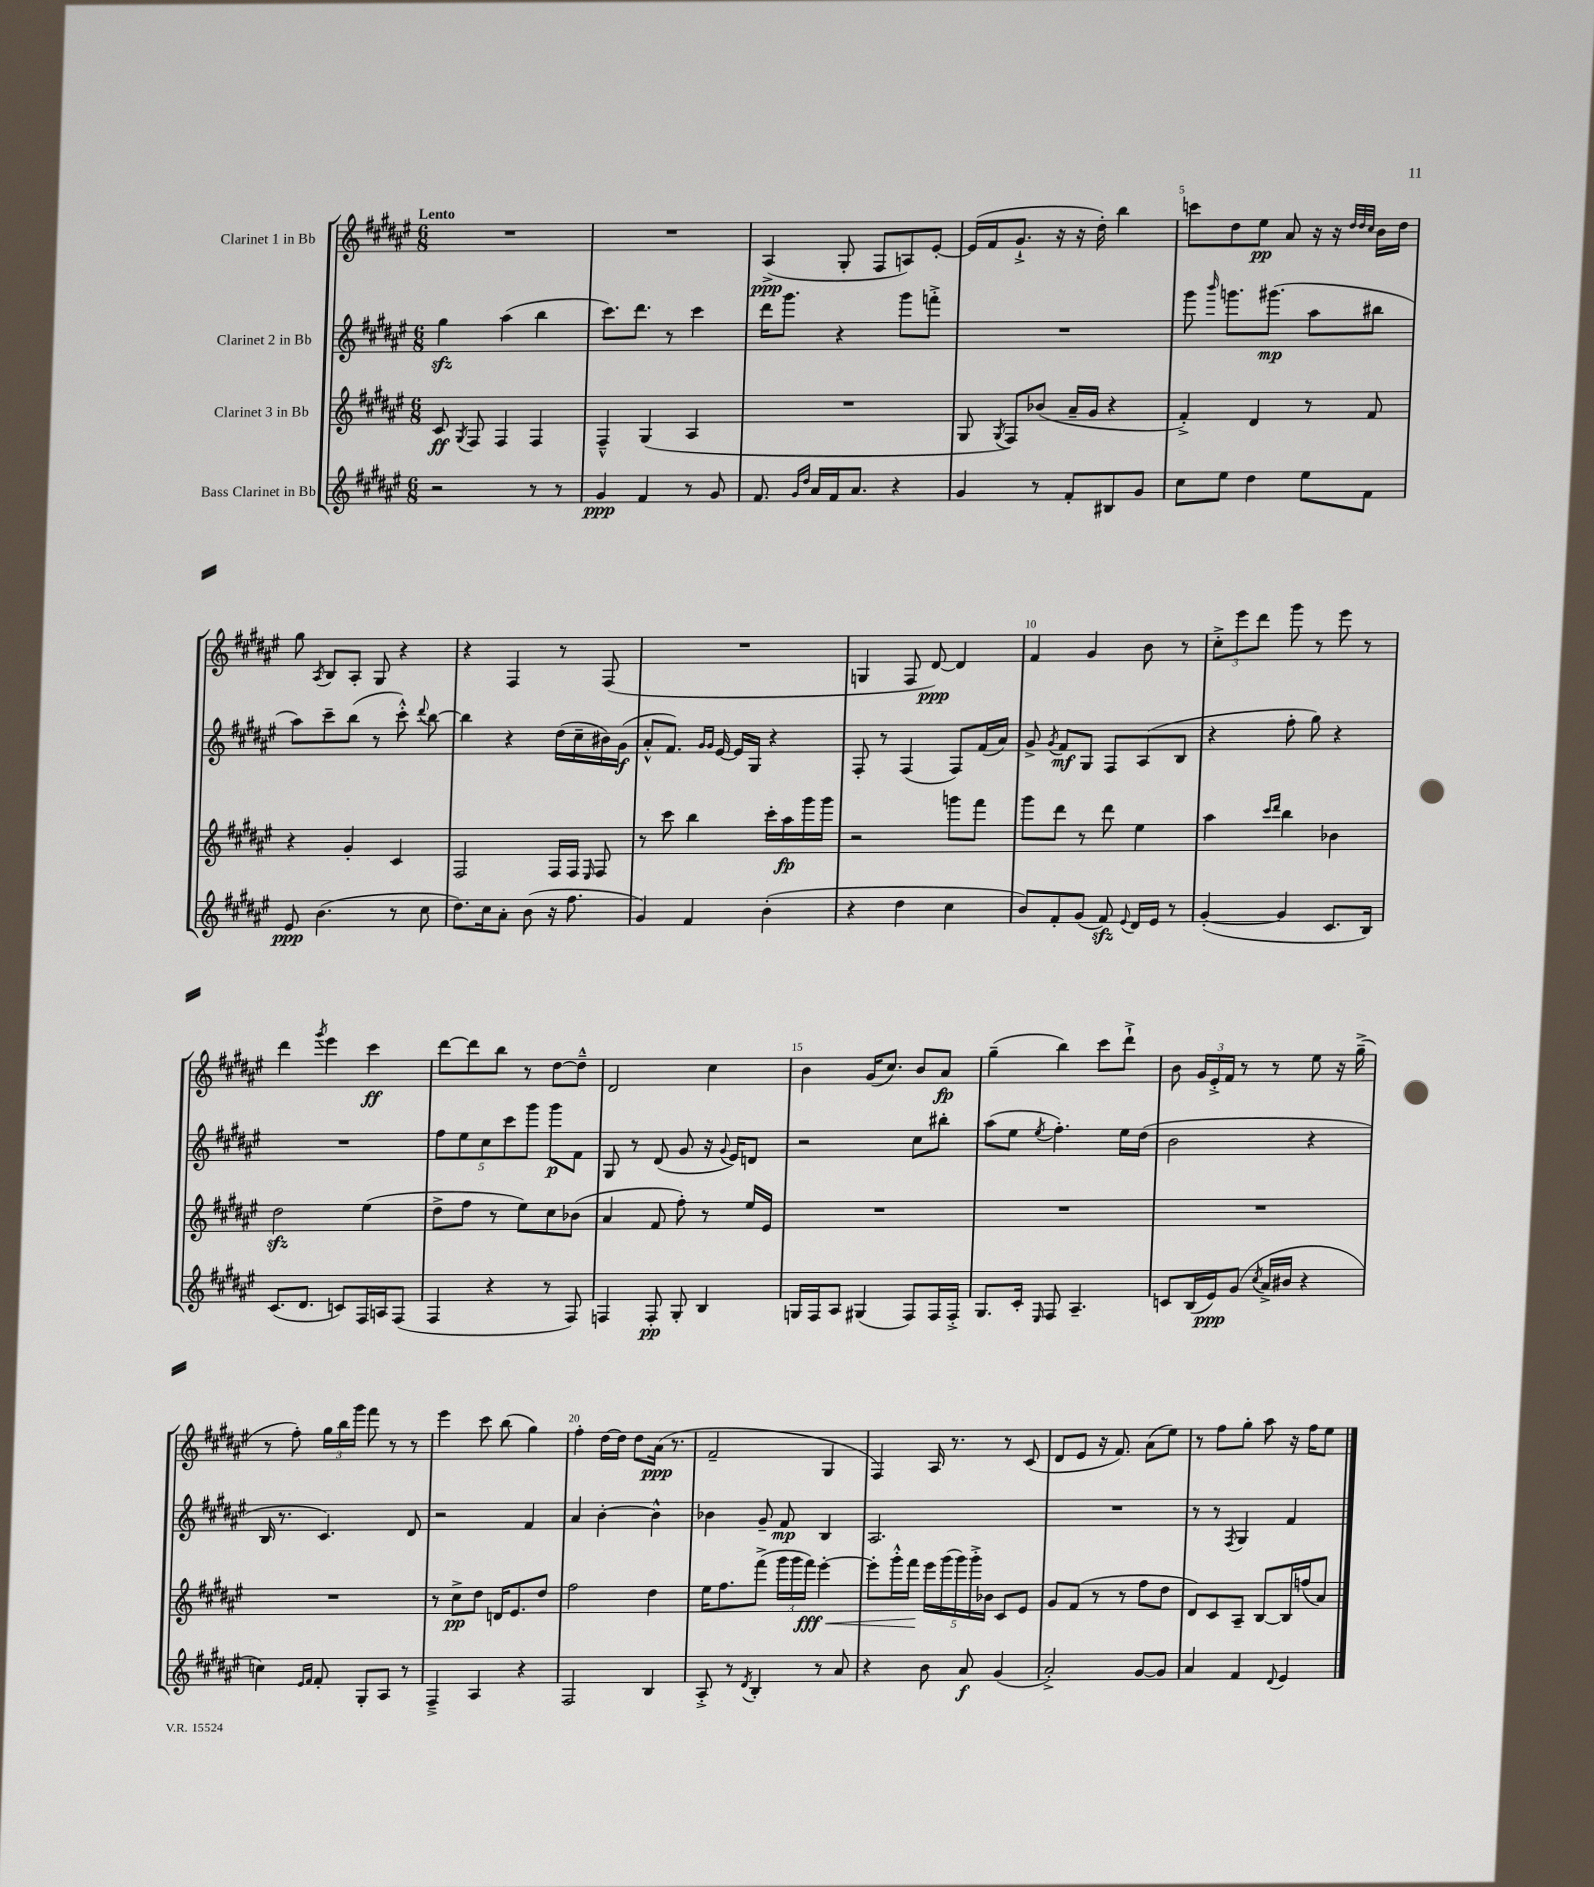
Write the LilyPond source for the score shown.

<<
\new StaffGroup <<
\new Staff = "s0" \with { instrumentName = "Clarinet 1 in Bb" } {
    \clef treble \key fis \major \numericTimeSignature \time 6/8 \tempo "Lento"
    \autoBeamOff R2. |
    R2. |
    ais4->\ppp( gis8-. fis8[ a8) eis'8]~-. |
    eis'16[( fis'16 gis'8.]-!-> r16 r16 dis''16-.) b''4 |
    c'''8[ dis''8 eis''8]\pp ais'8 r16 r16 \grace { dis''32[ dis''32 cis''32] } b'16[ dis''16] |
    gis''8 \acciaccatura { ais8 } b8[ ais8]-. gis8 r4 |
    r4 fis4 r8 fis8( |
    R2. |
    g4 fis8 dis'8~\ppp) dis'4 |
    fis'4 gis'4 b'8 r8 |
    \tuplet 3/2 { cis''8[-.-> eis'''8 dis'''8] } gis'''8 r8 eis'''8 r8 |
    dis'''4 \acciaccatura { gis'''8 } eis'''4 cis'''4\ff |
    dis'''8[~ dis'''8 b''8] r8 dis''8[~ dis''8]---^ |
    dis'2 cis''4 |
    b'4 gis'16[( cis''8.]) b'8[ ais'8]\fp |
    gis''4--( b''4) cis'''8[ dis'''8]-!-> |
    b'8 \tuplet 3/2 { gis'16[ eis'16-.-> fis'16] } r8 r8 eis''8 r16 gis''16--->( |
    r8 fis''8-.) \tuplet 3/2 { gis''16[ b''16 gis'''16] } fis'''8 r8 r8 |
    eis'''4 cis'''8 b''8( gis''4) |
    fis''4-. dis''16[~ dis''16] dis''8[ ais'16]\ppp( r8. |
    fis'2-- gis4 |
    fis4) ais16 r8. r8 cis'8( |
    dis'8[ eis'8] r16 fis'8.) ais'8[( eis''8]) |
    r8 fis''8[ gis''8]-. ais''8 r16 fis''16[ eis''8] \bar "|." |
}
\new Staff = "s1" \with { instrumentName = "Clarinet 2 in Bb" } {
    \clef treble \key fis \major \numericTimeSignature \time 6/8
    \autoBeamOff gis''4\sfz ais''4( b''4 |
    cis'''8.[) dis'''8.] r8 cis'''4 |
    dis'''16[ gis'''8.] r4 gis'''8[ f'''8]-.-> |
    R2. |
    gis'''8 \grace { b'''16 } g'''8.[ gis'''8.]\mp( ais''8[ bis''8] |
    ais''8[) cis'''8-- b''8]( r8 cis'''8-.-^) \appoggiatura { dis'''8 } b''8~ |
    b''4 r4 dis''16[( cis''16-- bis'16) gis'16]\f( |
    ais'8[-.-^ fis'8.]) \grace { gis'16[ gis'16] } eis'16~ eis'16[ gis16] r4 |
    fis8-. r8 fis4( fis8[) fis'16( ais'16]) |
    gis'8-> \acciaccatura { gis'8 } fis'8[\mf gis8] fis8[ ais8( b8] |
    r4 fis''8-. gis''8) r4 |
    R2. |
    \tuplet 5/4 { fis''8[ eis''8 cis''8 cis'''8 gis'''8] } gis'''8[\p fis'8] |
    gis8 r8 dis'8( gis'8 r16 \appoggiatura { gis'8 } eis'16[) d'8] |
    r2 cis''8[ bis''8]-. |
    ais''8[( eis''8] \acciaccatura { eis''8 } fis''4.-.) eis''16[ dis''16]( |
    b'2 r4 |
    b16 r8. cis'4.) dis'8 |
    r2 fis'4 |
    ais'4 b'4~-. b'4-^ |
    bes'4 gis'8-- fis'8\mp b4 |
    ais2. |
    R2. |
    r8 r8 \acciaccatura { fis8 } gis4 fis'4 \bar "|." |
}
\new Staff = "s2" \with { instrumentName = "Clarinet 3 in Bb" } {
    \clef treble \key fis \major \numericTimeSignature \time 6/8
    \autoBeamOff cis'8\ff \acciaccatura { gis8 } fis8 fis4 fis4 |
    fis4---^ gis4( ais4 |
    R2. |
    gis8 \acciaccatura { gis8 } fis8[) bes'8]( ais'16[-- gis'16] r4 |
    fis'4-.->) dis'4 r8 fis'8 |
    r4 gis'4-. cis'4 |
    fis2 fis16[ fis16] \grace { eis16 } fis8 |
    r8 cis'''8 b''4 cis'''16[-. ais''16\fp gis'''16 gis'''16] |
    r2 g'''8[ fis'''8] |
    gis'''8[ dis'''8] r8 dis'''8 eis''4 |
    ais''4 \grace { cis'''16[ dis'''16] } b''4 bes'4 |
    dis''2\sfz eis''4( |
    dis''8[-> fis''8] r8 eis''8[) cis''8 bes'8]( |
    ais'4 fis'8 fis''8-.) r8 eis''16[ eis'16] |
    R2. |
    R2. |
    R2. |
    R2. |
    r8 cis''8[->\pp dis''8] d'16[ eis'8. dis''8] |
    fis''2 dis''4 |
    eis''16[ fis''8. fis'''8]->( \tuplet 3/2 { gis'''16[ gis'''16 fis'''16]\fff\<) } eis'''4~-. |
    eis'''8[-. gis'''16-.-^ fis'''16]\! \tuplet 5/4 { eis'''16[ gis'''16( gis'''16) gis'''16-.-> bes'16] } cis'8[ eis'8] |
    gis'8[ fis'8]( r8 r8 fis''8[ dis''8] |
    dis'8[) cis'8 ais8]-- b8[~ b16 f''16( ais'8]) \bar "|." |
}
\new Staff = "s3" \with { instrumentName = "Bass Clarinet in Bb" } {
    \clef treble \key fis \major \numericTimeSignature \time 6/8
    \autoBeamOff r2 r8 r8 |
    gis'4\ppp fis'4 r8 gis'8 |
    fis'8. \grace { gis'16[ dis''16] } ais'16[ fis'16 ais'8.] r4 |
    gis'4 r8 fis'8[-. bis8 gis'8] |
    cis''8[ eis''8] dis''4 eis''8[ fis'8] |
    eis'8\ppp b'4.( r8 cis''8 |
    dis''8.[) cis''16 ais'8]-. b'8( r16 fis''8. |
    gis'4) fis'4 b'4-.( |
    r4 dis''4 cis''4 |
    b'8[) fis'8-. gis'8]( fis'8\sfz) \appoggiatura { eis'8 } dis'16[ eis'16] r8 |
    gis'4~-.( gis'4 cis'8.[ b16]) |
    cis'8.[( dis'8.] c'8[) fis16 a16 fis8]( |
    fis4 r4 r8 fis8) |
    f4 f8-.\pp gis8-. b4 |
    g16[ fis16 ais8] gis4( fis8[) fis16 fis16]-.-> |
    gis8.[ cis'16]-. \grace { eis16 } fis8 ais4.-- |
    c'8[ b16( eis'16\ppp) gis'8]( \acciaccatura { cis''8 } ais'16[-> bis'16] r4 |
    c''4) \grace { eis'16[ fis'16] } fis'8-. gis8[-. ais8] r8 |
    fis4---> ais4 r4 |
    fis2 b4 |
    ais8-.-> r8 \acciaccatura { dis'8 } b4-. r8 ais'8 |
    r4 b'8 ais'8\f gis'4( |
    ais'2-.->) gis'8[~ gis'8] |
    ais'4 fis'4 \appoggiatura { dis'8 } eis'4 \bar "|." |
}
>>
>>
\layout { \context { \Score \override BarNumber.break-visibility = ##(#f #t #t) barNumberVisibility = #(every-nth-bar-number-visible 5) } }
